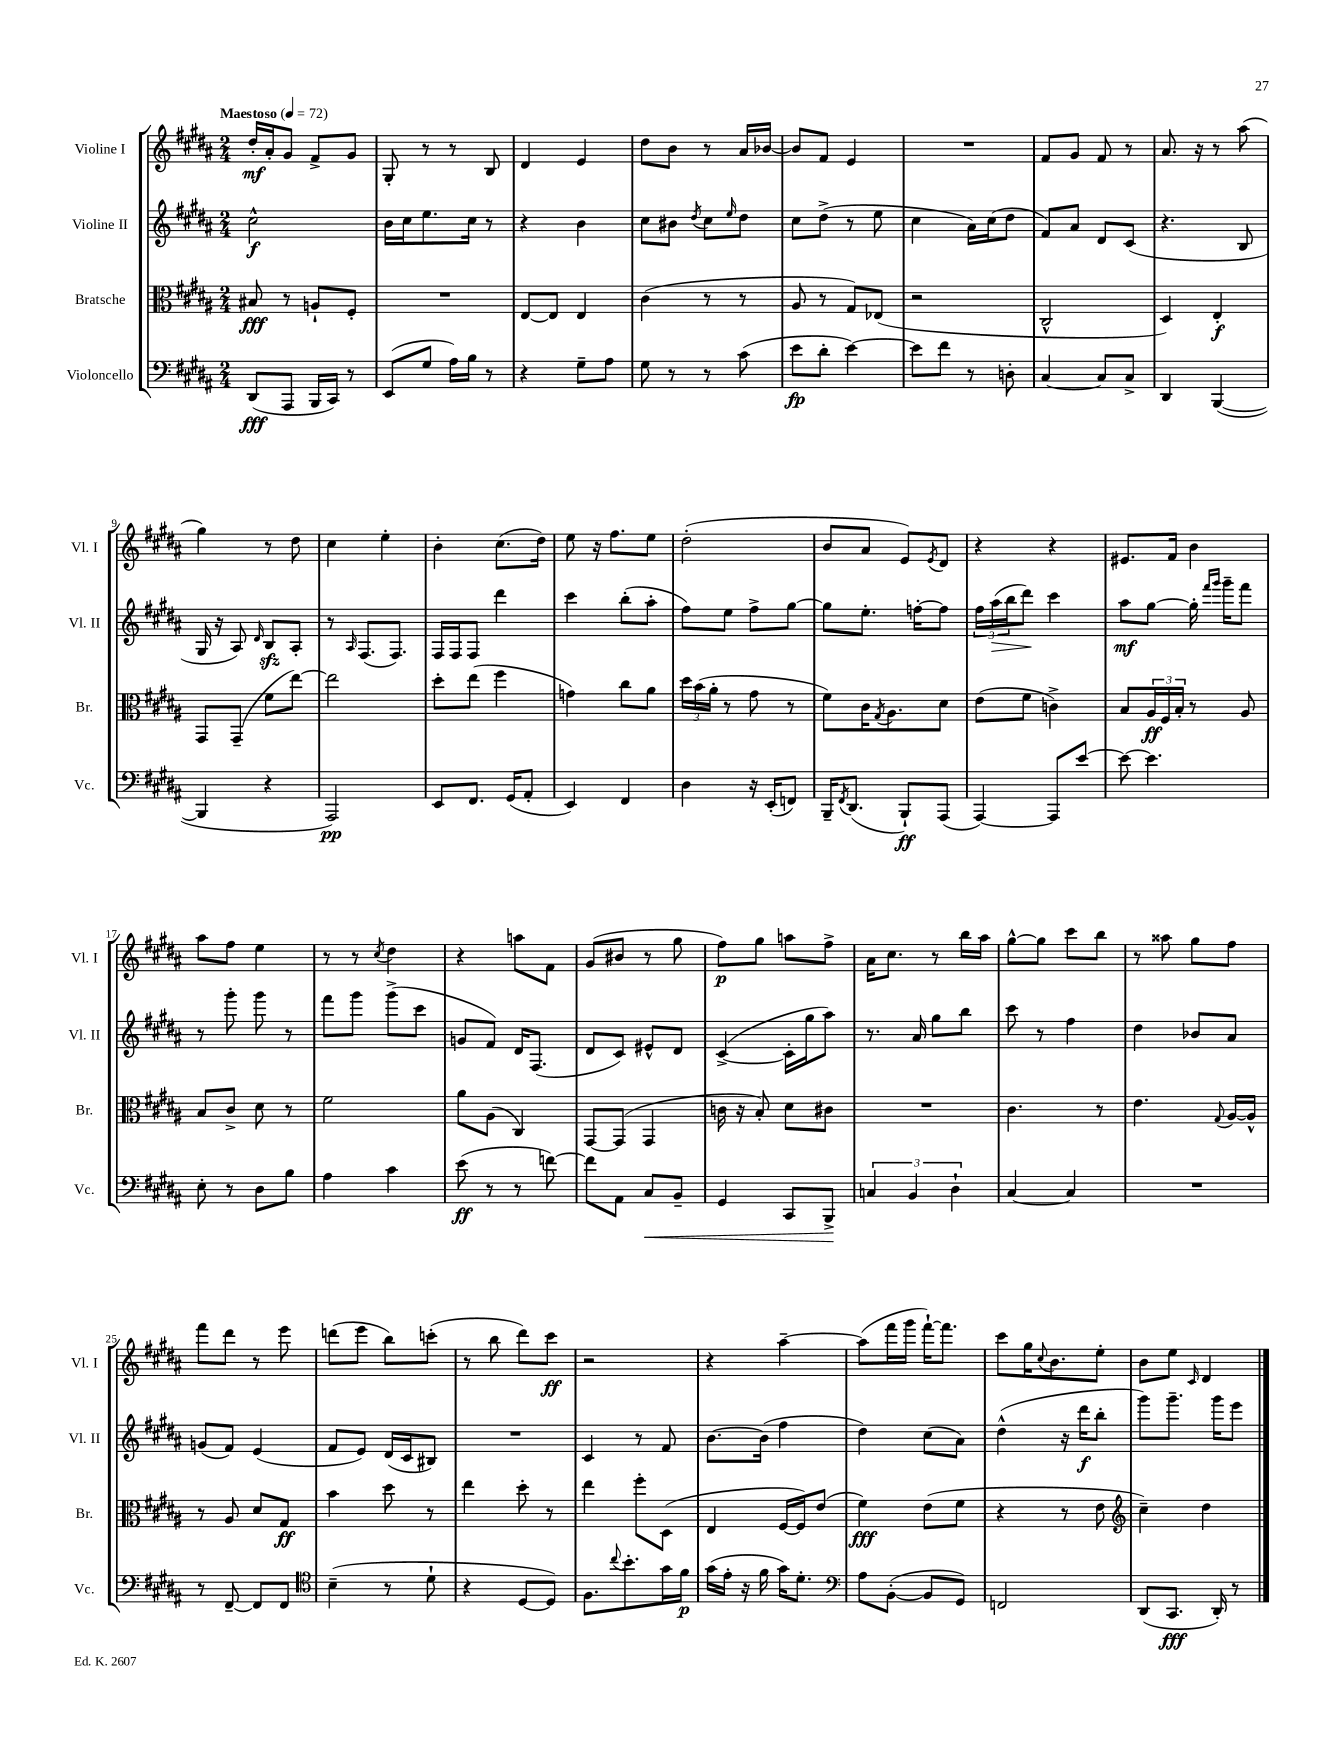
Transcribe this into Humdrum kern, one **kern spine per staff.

**kern	**dynam	**kern	**dynam	**kern	**dynam	**kern	**dynam
*part4	*part4	*part3	*part3	*part2	*part2	*part1	*part1
*staff4	*staff4	*staff3	*staff3	*staff2	*staff2	*staff1	*staff1
*I"Violoncello	*	*I"Bratsche	*	*I"Violine II	*	*I"Violine I	*
*I'Vc.	*	*I'Br.	*	*I'Vl. II	*	*I'Vl. I	*
*clefF4	*	*clefC3	*	*clefG2	*	*clefG2	*
*k[f#c#g#d#a#]	*	*k[f#c#g#d#a#]	*	*k[f#c#g#d#a#]	*	*k[f#c#g#d#a#]	*
*M2/4	*	*M2/4	*	*M2/4	*	*M2/4	*
*MM72	*	*MM72	*	*MM72	*	*MM72	*
=1	=1	=1	=1	=1	=1	=1	=1
!	!	!	!	!	!	!LO:TX:a:B:t=Maestoso	!
(8DD#/L	fff	8B#X/	fff	2cc#^^\	f	16dd#'/LL	mf
.	.	.	.	.	.	16a#'/J	.
8AAA#/J	.	8r	.	.	.	8g#/J	.
16BBB/LL	.	8An`/L	.	.	.	8f#^/L	.
16CC#/JJ)	.	.	.	.	.	.	.
8r	.	8F#'/J	.	.	.	8g#/J	.
=2	=2	=2	=2	=2	=2	=2	=2
(8EE/L	.	2r	.	16b\LL	.	8G#'/	.
.	.	.	.	16cc#\J	.	.	.
8G#/J	.	.	.	8.ee\	.	8r	.
16A#\LL)	.	.	.	.	.	8r	.
16B\JJ	.	.	.	16cc#\Jk	.	.	.
8r	.	.	.	8r	.	8B/	.
=3	=3	=3	=3	=3	=3	=3	=3
4r	.	[8E/L	.	4r	.	4d#/	.
.	.	8E/J]	.	.	.	.	.
8G#~\L	.	4E/	.	4b\	.	4e/	.
8A#\J	.	.	.	.	.	.	.
=4	=4	=4	=4	=4	=4	=4	=4
8G#\	.	(4c#\	.	8cc#\L	.	8dd#\L	.
8r	.	.	.	8b#X\J	.	8b\J	.
.	.	.	.	8qdd#/	.	.	.
8r	.	8r	.	8cc#\L	.	8r	.
.	.	.	.	16qqee/	.	.	.
(8c#\	.	8r	.	8dd#\J	.	16a#/LL	.
.	.	.	.	.	.	[16b-X/JJ	.
=5	=5	=5	=5	=5	=5	=5	=5
8e\L	fp	8A#/	.	8cc#\L	.	8b-/L]	.
8d#'\J	.	8r	.	(8dd#^\J	.	8f#/J	.
[4e\)	.	8G#/L)	.	8r	.	4e/	.
.	.	(8E-X/J	.	8ee\	.	.	.
=6	=6	=6	=6	=6	=6	=6	=6
8e\L]	.	2r	.	4cc#\	.	2r	.
8f#\J	.	.	.	.	.	.	.
8r	.	.	.	16a#\LL)	.	.	.
.	.	.	.	(16cc#\J	.	.	.
8Dn'\	.	.	.	8dd#\J	.	.	.
=7	=7	=7	=7	=7	=7	=7	=7
[4C#/	.	2C#^^/	.	8f#/L)	.	8f#/L	.
.	.	.	.	8a#/J	.	8g#/J	.
8C#/L]	.	.	.	8d#/L	.	8f#/	.
8C#^/J	.	.	.	(8c#/J	.	8r	.
=8	=8	=8	=8	=8	=8	=8	=8
4DD#/	.	4D#/)	.	4.r	.	8.a#/	.
.	.	.	.	.	.	16r	.
([4BBB/	.	4E'/	f	.	.	8r	.
.	.	.	.	8B/	.	(8aa#\	.
!!LO:LB:g=z
=9	=9	=9	=9	=9	=9	=9	=9
4BBB/]	.	8GG#/L	.	16G#/	.	4gg#\)	.
.	.	.	.	16r	.	.	.
.	.	(8GG#~/J	.	8A#/)	.	.	.
.	.	.	.	16qqd#/	.	.	.
4r	.	8f#\L	.	8Bzz/L	.	8r	.
.	.	[8ee\J)	.	8A#'/J	.	8dd#\	.
=10	=10	=10	=10	=10	=10	=10	=10
2AAA#/)	pp	2ee\]	.	8r	.	4cc#\	.
.	.	.	.	16qqA#/	.	.	.
.	.	.	.	(8.F#/L	.	.	.
.	.	.	.	.	.	4ee'\	.
.	.	.	.	8.F#/J)	.	.	.
=11	=11	=11	=11	=11	=11	=11	=11
8EE/L	.	8dd#'\L	.	16F#/LL	.	4b'\	.
.	.	.	.	16F#/J	.	.	.
8.FF#/J	.	(8ee\J	.	8F#/J	.	.	.
.	.	4ff#\	.	4ddd#\	.	(8.cc#\L	.
(16GG#/KL	.	.	.	.	.	.	.
8AA#'/J	.	.	.	.	.	.	.
.	.	.	.	.	.	16dd#\Jk)	.
=12	=12	=12	=12	=12	=12	=12	=12
4EE/)	.	4gn\)	.	4ccc#\	.	8ee\	.
.	.	.	.	.	.	16r	.
.	.	.	.	.	.	8.ff#\L	.
4FF#/	.	8cc#\L	.	(8bb'\L	.	.	.
.	.	8a#\J	.	8aa#'\J	.	8ee\J	.
=13	=13	=13	=13	=13	=13	=13	=13
4D#\	.	24dd#\LL	.	8ff#\L)	.	(2dd#'\	.
.	.	(24b\	.	.	.	.	.
.	.	24a#'\JJ	.	.	.	.	.
.	.	8r	.	8ee\J	.	.	.
16r	.	8g#\	.	8ff#^\L	.	.	.
(16EE'/KL	.	.	.	.	.	.	.
8FFn/J)	.	8r	.	[8gg#\J	.	.	.
=14	=14	=14	=14	=14	=14	=14	=14
16BBB~/KL	.	8f#\L)	.	8gg#\L]	.	8b/L	.
8qFF#/	.	.	.	.	.	.	.
(8.DD#/J	.	.	.	.	.	.	.
.	.	16c#\K	.	8.ee'\J	.	8a#/J	.
.	.	8qG#/	.	.	.	.	.
.	.	8.A#\	.	.	.	.	.
8BBB`/L)	ff	.	.	.	.	8e/L)	.
.	.	.	.	[16ffn'\KL	.	.	.
.	.	.	.	.	.	8qe/	.
(8AAA#/J	.	8d#\J	.	8ff\J]	.	8d#/J	.
=15	=15	=15	=15	=15	=15	=15	=15
[4AAA#/)	.	(8e\L	.	24ff#\LL	.	4r	.
!	!	!	!	!	!LO:HP:b	!	!
.	.	.	.	(24aa#\	>	.	.
.	.	.	.	24bb\J	.	.	.
.	.	8f#\J	.	8ddd#\J)	.	.	.
8AAA#/L]	.	4cn^\)	.	4ccc#\	]	4r	.
[8e/J	.	.	.	.	.	.	.
=16	=16	=16	=16	=16	=16	=16	=16
8e\_	.	8B/L	.	8aa#\L	mf	8.e#X/L	.
4.e\]	.	24A#/L	ff	[8gg#\J	.	.	.
.	.	24F#/	.	.	.	.	.
.	.	.	.	.	.	16f#/Jk	.
.	.	24B'/JJ	.	.	.	.	.
.	.	8r	.	16gg#'\]	.	4b\	.
.	.	.	.	16qqfff#/LL	.	.	.
.	.	.	.	16qqggg#/JJ	.	.	.
.	.	.	.	16ggg#~\KL	.	.	.
.	.	8A#/	.	8fff#\J	.	.	.
!!LO:LB:g=z
=17	=17	=17	=17	=17	=17	=17	=17
8E'\	.	8B/L	.	8r	.	8aa#\L	.
8r	.	8c#^/J	.	8ggg#'\	.	8ff#\J	.
8D#\L	.	8d#\	.	8ggg#\	.	4ee\	.
8B\J	.	8r	.	8r	.	.	.
=18	=18	=18	=18	=18	=18	=18	=18
4A#\	.	2f#\	.	8fff#\L	.	8r	.
.	.	.	.	8ggg#\J	.	8r	.
.	.	.	.	.	.	8qcc#/	.
4c#\	.	.	.	(8ggg#^\L	.	4dd#\	.
.	.	.	.	8ccc#\J	.	.	.
=19	=19	=19	=19	=19	=19	=19	=19
(8e\	ff	8a#\L	.	8gn/L	.	4r	.
8r	.	(8A#\J	.	8f#/J)	.	.	.
8r	.	4C#/)	.	16d#/KL	.	8aan\L	.
.	.	.	.	(8.F#/J	.	.	.
[8fn\)	.	.	.	.	.	8f#\J	.
=20	=20	=20	=20	=20	=20	=20	=20
8f\L]	.	[8GG#/L	.	8d#/L	.	(8g#/L	.
8AA#\J	.	(8GG#/J]	.	8c#/J)	.	8b#X/J	.
!	!LO:HP:b	!	!	!	!	!	!
8C#/L	<	4GG#/	.	8e#X^^/L	.	8r	.
8BB~/J	.	.	.	8d#/J	.	8gg#\	.
=21	=21	=21	=21	=21	=21	=21	=21
4GG#/	.	16cn\	.	([4c#^/	.	8ff#\L)	p
.	.	16r	.	.	.	.	.
.	.	8B'/)	.	.	.	8gg#\J	.
8CC#/L	.	8d#\L	.	16c#'\LL]	.	8aan\L	.
.	.	.	.	16gg#\J	.	.	.
8BBB^/J	.	8c#X\J	.	8aa#\J)	.	8ff#^\J	.
.	[	.	.	.	.	.	.
=22	=22	=22	=22	=22	=22	=22	=22
6Cn/	.	2r	.	8.r	.	16a#\KL	.
.	.	.	.	.	.	8.cc#\J	.
6BB/	.	.	.	.	.	.	.
.	.	.	.	16a#/	.	.	.
.	.	.	.	8gg#\L	.	8r	.
6D#`\	.	.	.	.	.	.	.
.	.	.	.	8bb\J	.	16bb\LL	.
.	.	.	.	.	.	16aa#\JJ	.
=23	=23	=23	=23	=23	=23	=23	=23
[4C#/	.	4.c#\	.	8ccc#\	.	[8gg#^^\L	.
.	.	.	.	8r	.	8gg#\J]	.
4C#/]	.	.	.	4ff#\	.	8ccc#\L	.
.	.	8r	.	.	.	8bb\J	.
=24	=24	=24	=24	=24	=24	=24	=24
2r	.	4.e\	.	4dd#\	.	8r	.
.	.	.	.	.	.	8aa##X\	.
.	.	.	.	8b-X/L	.	8gg#\L	.
.	.	8qqG#/	.	.	.	.	.
.	.	[16A#/LL	.	8a#/J	.	8ff#\J	.
.	.	16A#^^/JJ]	.	.	.	.	.
!!LO:LB:g=z
=25	=25	=25	=25	=25	=25	=25	=25
8r	.	8r	.	(8gn/L	.	8fff#\L	.
[8FF#~/	.	8A#/	.	8f#/J)	.	8ddd#\J	.
8FF#/L]	.	8d#/L	.	(4e/	.	8r	.
8FF#/J	.	8G#/J	ff	.	.	8eee\	.
=26	=26	=26	=26	=26	=26	=26	=26
*clefC4	*	*	*	*	*	*	*
(4B~\	.	4b\	.	8f#/L	.	(8dddn\L	.
.	.	.	.	8e/J)	.	8eee\J	.
8r	.	8dd#\	.	(16d#/LL	.	8bb\L)	.
.	.	.	.	16c#/J	.	.	.
8d#`\	.	8r	.	8B#X/J)	.	(8cccn'\J	.
=27	=27	=27	=27	=27	=27	=27	=27
4r	.	4ee\	.	2r	.	8r	.
.	.	.	.	.	.	8bb\	.
[8D#/L	.	8dd#'\	.	.	.	8ddd#\L)	.
8D#/J])	.	8r	.	.	.	8ccc#\J	ff
=28	=28	=28	=28	=28	=28	=28	=28
8.F#\L	.	4ee\	.	4c#/	.	2r	.
8qqcc#/	.	.	.	.	.	.	.
8.b'\	.	.	.	.	.	.	.
.	.	8ff#'\L	.	8r	.	.	.
16g#\L	.	(8D#\J	.	8f#/	.	.	.
16f#\JJ	p	.	.	.	.	.	.
=29	=29	=29	=29	=29	=29	=29	=29
(16g#\LL	.	4E/	.	[8.b\L	.	4r	.
16e'\JJ	.	.	.	.	.	.	.
16r	.	.	.	.	.	.	.
16f#\	.	.	.	(16b\Jk]	.	.	.
16g#\KL)	.	[16F#/LL	.	4ff#\	.	[4aa#~\	.
8.d#'\J	.	16F#/J])	.	.	.	.	.
.	.	(8e/J	.	.	.	.	.
=30	=30	=30	=30	=30	=30	=30	=30
*clefF4	*	*	*	*	*	*	*
8A#\L	.	4f#\)	fff	4dd#\)	.	(8aa#\L]	.
([8BB'\J	.	.	.	.	.	16fff#\L	.
.	.	.	.	.	.	16ggg#\JJ	.
8BB/L]	.	(8e\L	.	(8cc#\L	.	[16fff#`\KL)	.
.	.	.	.	.	.	8.fff#\J]	.
8GG#/J)	.	8f#\J	.	8a#\J)	.	.	.
=31	=31	=31	=31	=31	=31	=31	=31
2FFn/	.	4r	.	(4dd#^^\	.	8ccc#\L	.
.	.	.	.	.	.	16gg#\K	.
.	.	.	.	.	.	8qqcc#/	.
.	.	.	.	.	.	8.b\	.
.	.	8r	.	16r	.	.	.
.	.	.	.	16ddd#\KL	f	.	.
.	.	8e\	.	8bb'\J	.	8ee'\J	.
=32	=32	=32	=32	=32	=32	=32	=32
*	*	*clefG2	*	*	*	*	*
(8DD#/L	.	4cc#~\)	.	8ggg#\L)	.	8b\L	.
8.CC#/J	fff	.	.	8.ggg#~\J	.	8ee\J	.
.	.	.	.	.	.	16qqc#/	.
.	.	4dd#\	.	.	.	4d#/	.
16DD#'/)	.	.	.	16ggg#\KL	.	.	.
8r	.	.	.	8eee\J	.	.	.
==	==	==	==	==	==	==	==
*-	*-	*-	*-	*-	*-	*-	*-
